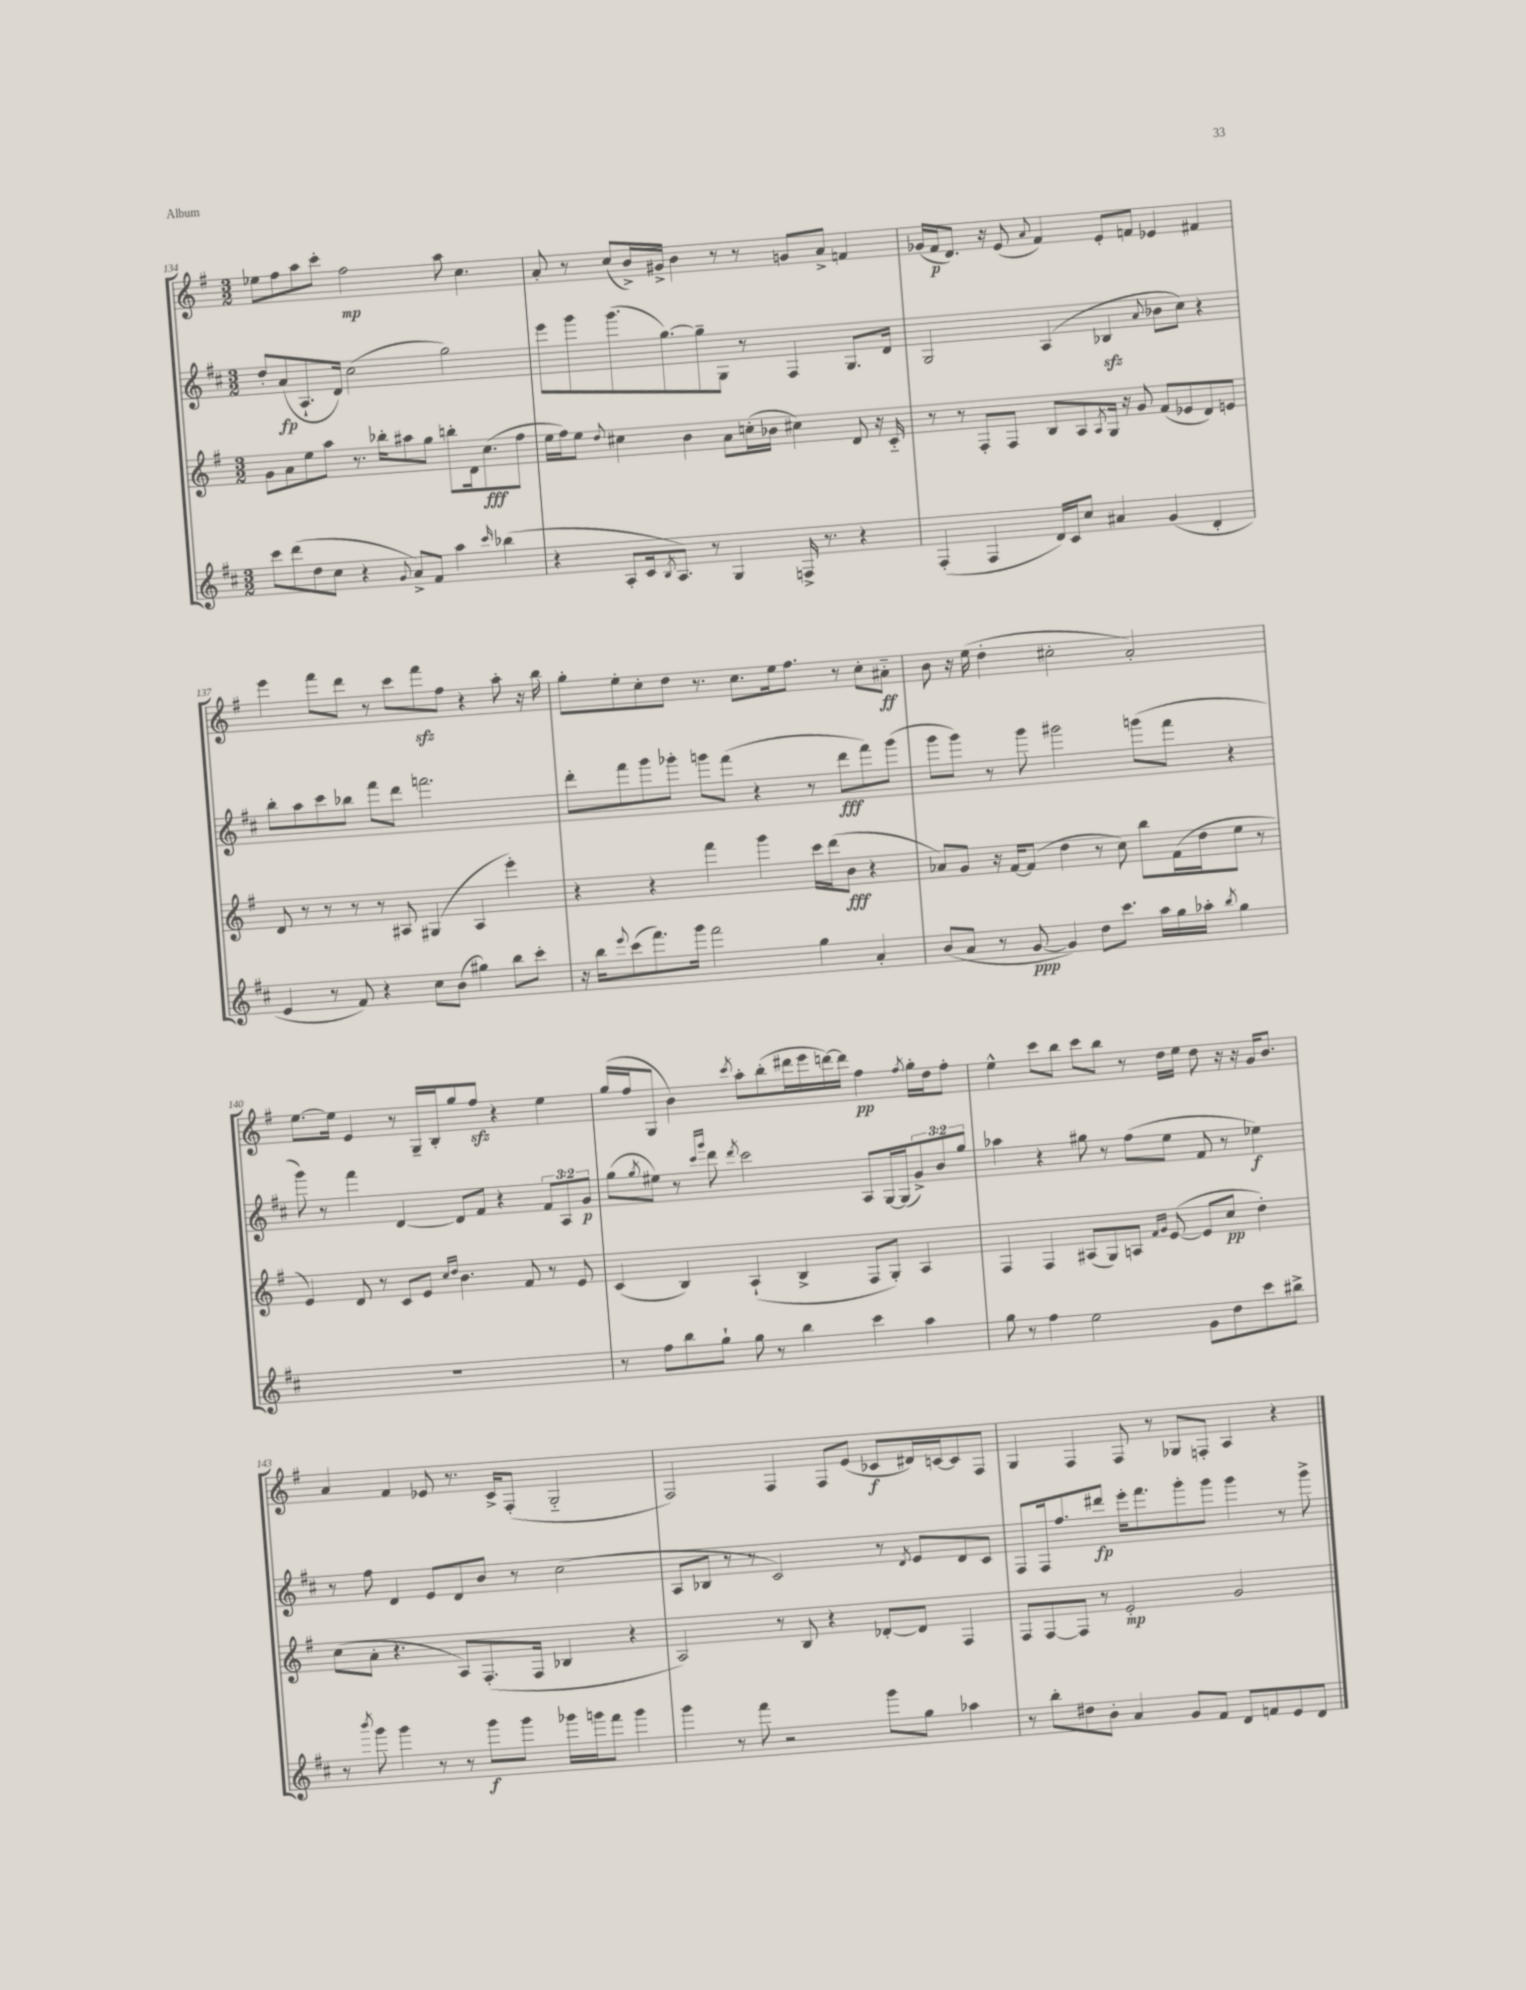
<<
\new StaffGroup <<
\new Staff = "s0" {
    \clef treble \key g \major \numericTimeSignature \time 3/2
    ees''8 fis''8 a''8 c'''8-. fis''2\mp a''8 c''4. |
    a'8-. r8 c''8( b'16->) gis'16-> b'4 r8 r8 g'8 a'8-> f'4 |
    ges'16( fis'16\p d'8.) r16 e'8( \appoggiatura { a'8 } fis'4) e'8-. f'8 ees'4 fis'4 |
    e'''4 fis'''8 d'''8 r8 c'''8 fis'''8\sfz fis''8 r4 a''8-. r16 b''16 |
    g''8-. e''8-. c''8-. d''8 r8. c''8. e''16 fis''8. r8 c''8-. ais'8-_\ff |
    b'8 r16 e''16( d''4-. cis''2-. a'2-.) |
    e''8.~ e''16 e'4 r8 g16-- b16-. g''8 fis''8\sfz r4 e''4 |
    g''16( fis''16 g8 b'4) \acciaccatura { c'''8 } a''8-. b''8-.( dis'''16 e'''16 d'''16~) d'''16 fis''4\pp \acciaccatura { fis''8 } g''16-. d''16 fis''8-. |
    e''4-^ c'''8 b''8 c'''8 b''8 r8 d''16 e''16 d''8 r16 r16 g'16 b'8. |
    a'4 fis'4 ees'8 r8. c'16-> fis8-.( g2-_ |
    fis2) fis4 fis8 e'8( ces'8\f dis'16) c'16~ c'8 fis8 |
    g4 fis4 fis8 r8 ges8 f8-. a4 r4 \bar "|." |
}
\new Staff = "s1" {
    \clef treble \key d \major \numericTimeSignature \time 3/2 \override Staff.TupletNumber.text = #tuplet-number::calc-fraction-text
    d''8-. a'8\fp( a8.-! d'16) cis''2( g''2) |
    e'''8 g'''8 g'''8.( g''8.~) g''8-- g8 r8 fis4 g8. d'16 |
    g2 a4( bes4\sfz \appoggiatura { a'8 } bes'8 cis''8) r4 |
    b''8-. a''8 cis'''8 bes''8 fis'''8 d'''8 f'''2. |
    d'''8-. fis'''8 g'''8 ges'''8-. g'''8 fis'''8( r4 r8 d'''8\fff fis'''8) g'''8( |
    g'''8 g'''8) r8 g'''8 gis'''2 g'''8( fis'''8 r4 |
    g'''8) r8 fis'''4 d'4~ d'8 fis'8 r4 \tuplet 3/2 { fis'8 a8 g'8\p } |
    g''8( \acciaccatura { g''8 } eis''8) r8 \grace { cis'''16 g'''16 } d'''8 \acciaccatura { d'''8 } cis'''2 a8 g16~ g16( \tuplet 3/2 { g'8->) b'8 g''8 } |
    aes''4 r4 gis''8 r8 fis''8( e''8 fis'8 r8 ees''4\f) |
    r8 fis''8 d'4 e'8 d'8 b'8 r8 cis''2( |
    a8 bes8 r8 r8 cis'2) r8 \acciaccatura { d'8 } e'8 d'8 cis'8 |
    fis8 fis16 fis''8. dis'''8\fp e'''16-. fis'''8. g'''8-. g'''8 g'''4 r8 g'''8-> \bar "|." |
}
\new Staff = "s2" {
    \clef treble \key g \major \numericTimeSignature \time 3/2
    g'8 a'8 e''8 a''8 r8. bes''16-. ais''8 g''8 b''8-. d'16 c''8.\fff( fis''8 |
    e''16 fis''16) e''8 \appoggiatura { d''8 } cis''4 b'4 a'8 c''16-.( bes'16 cis''4) d'8 r16 c'16-_ |
    r8 r8 fis8-. fis8 b8 a8 \acciaccatura { a8 } g16 r16 g'8 fis'8( ees'8 d'8) e'8 |
    d'8 r8 r8 r8 r8 ais8 gis4( ais4 e'''4-.) |
    r4 r4 fis'''4 g'''4 c'''16 d'''16( b'8\fff r4 |
    aes'8) g'8 r16 fis'16~ fis'8( d''4 r8 c''8) b''8 fis'16( d''16 e''8 r8 |
    e'4) d'8 r8 c'8 e'8 \grace { c''16 d''16 } b'4. fis'8 r8 e'8 |
    c'4( b4) a4-!( b4-> fis8 g8-.) a4 |
    fis4 fis4 ais8( g8) a8 \grace { fis'16 g'16 } e'8~( e'8 c''8\pp d''4-.) |
    c''8( a'8-. r4. a8) fis8.-.( fis16 bes4 r4 |
    a2) r8 b8 r4 des'8~-. des'8 fis4 |
    fis8 fis8~ fis8 r8 e'2-.\mp g'2 \bar "|." |
}
\new Staff = "s3" {
    \clef treble \key d \major \numericTimeSignature \time 3/2
    cis'''8 d'''8( d''8 cis''8 r4 \appoggiatura { g'8 } a'8->) fis'8 a''4 \grace { cis'''16 } bes''4( |
    r4 a8-. cis'16 \acciaccatura { b8 } a8.) r8 g4 f16-> r8. r4 |
    fis4-.( fis4 d'16) cis'16 cis''8 ais'4 g'4( d'4-. |
    e'4 r8 fis'8) r4 cis''8 b'8( gis''4) b''8 cis'''8-. |
    r16 b''16 \appoggiatura { e'''8 } cis'''8( fis'''8.) g'''16 fis'''2 g''4 a'4-. |
    b'8( a'8 r8 g'8~\ppp g'4) d''8 cis'''8. a''16 g''16 aes''16-. \acciaccatura { b''8 } g''4 |
    R1. |
    r8 fis''8 b''8 g''8-! g''8 r8 b''4 cis'''4 a''4 |
    g''8 r8 fis''4 e''2 g'8 d''8 cis'''8 bis''8-> |
    r8 \acciaccatura { b'''8 } g'''8 g'''4 r8 r8 g'''8\f g'''8 ges'''16 g'''16 fis'''8 g'''4 |
    g'''4 r8 fis'''8 r2 g'''8 g''8 aes''4 |
    r8 b''8-. dis''8 b'8-. a'4 g'8 fis'8 d'8 f'8 e'8 d'8 \bar "|." |
}
>>
>>
\layout { \context { \Score currentBarNumber = #134 } }
